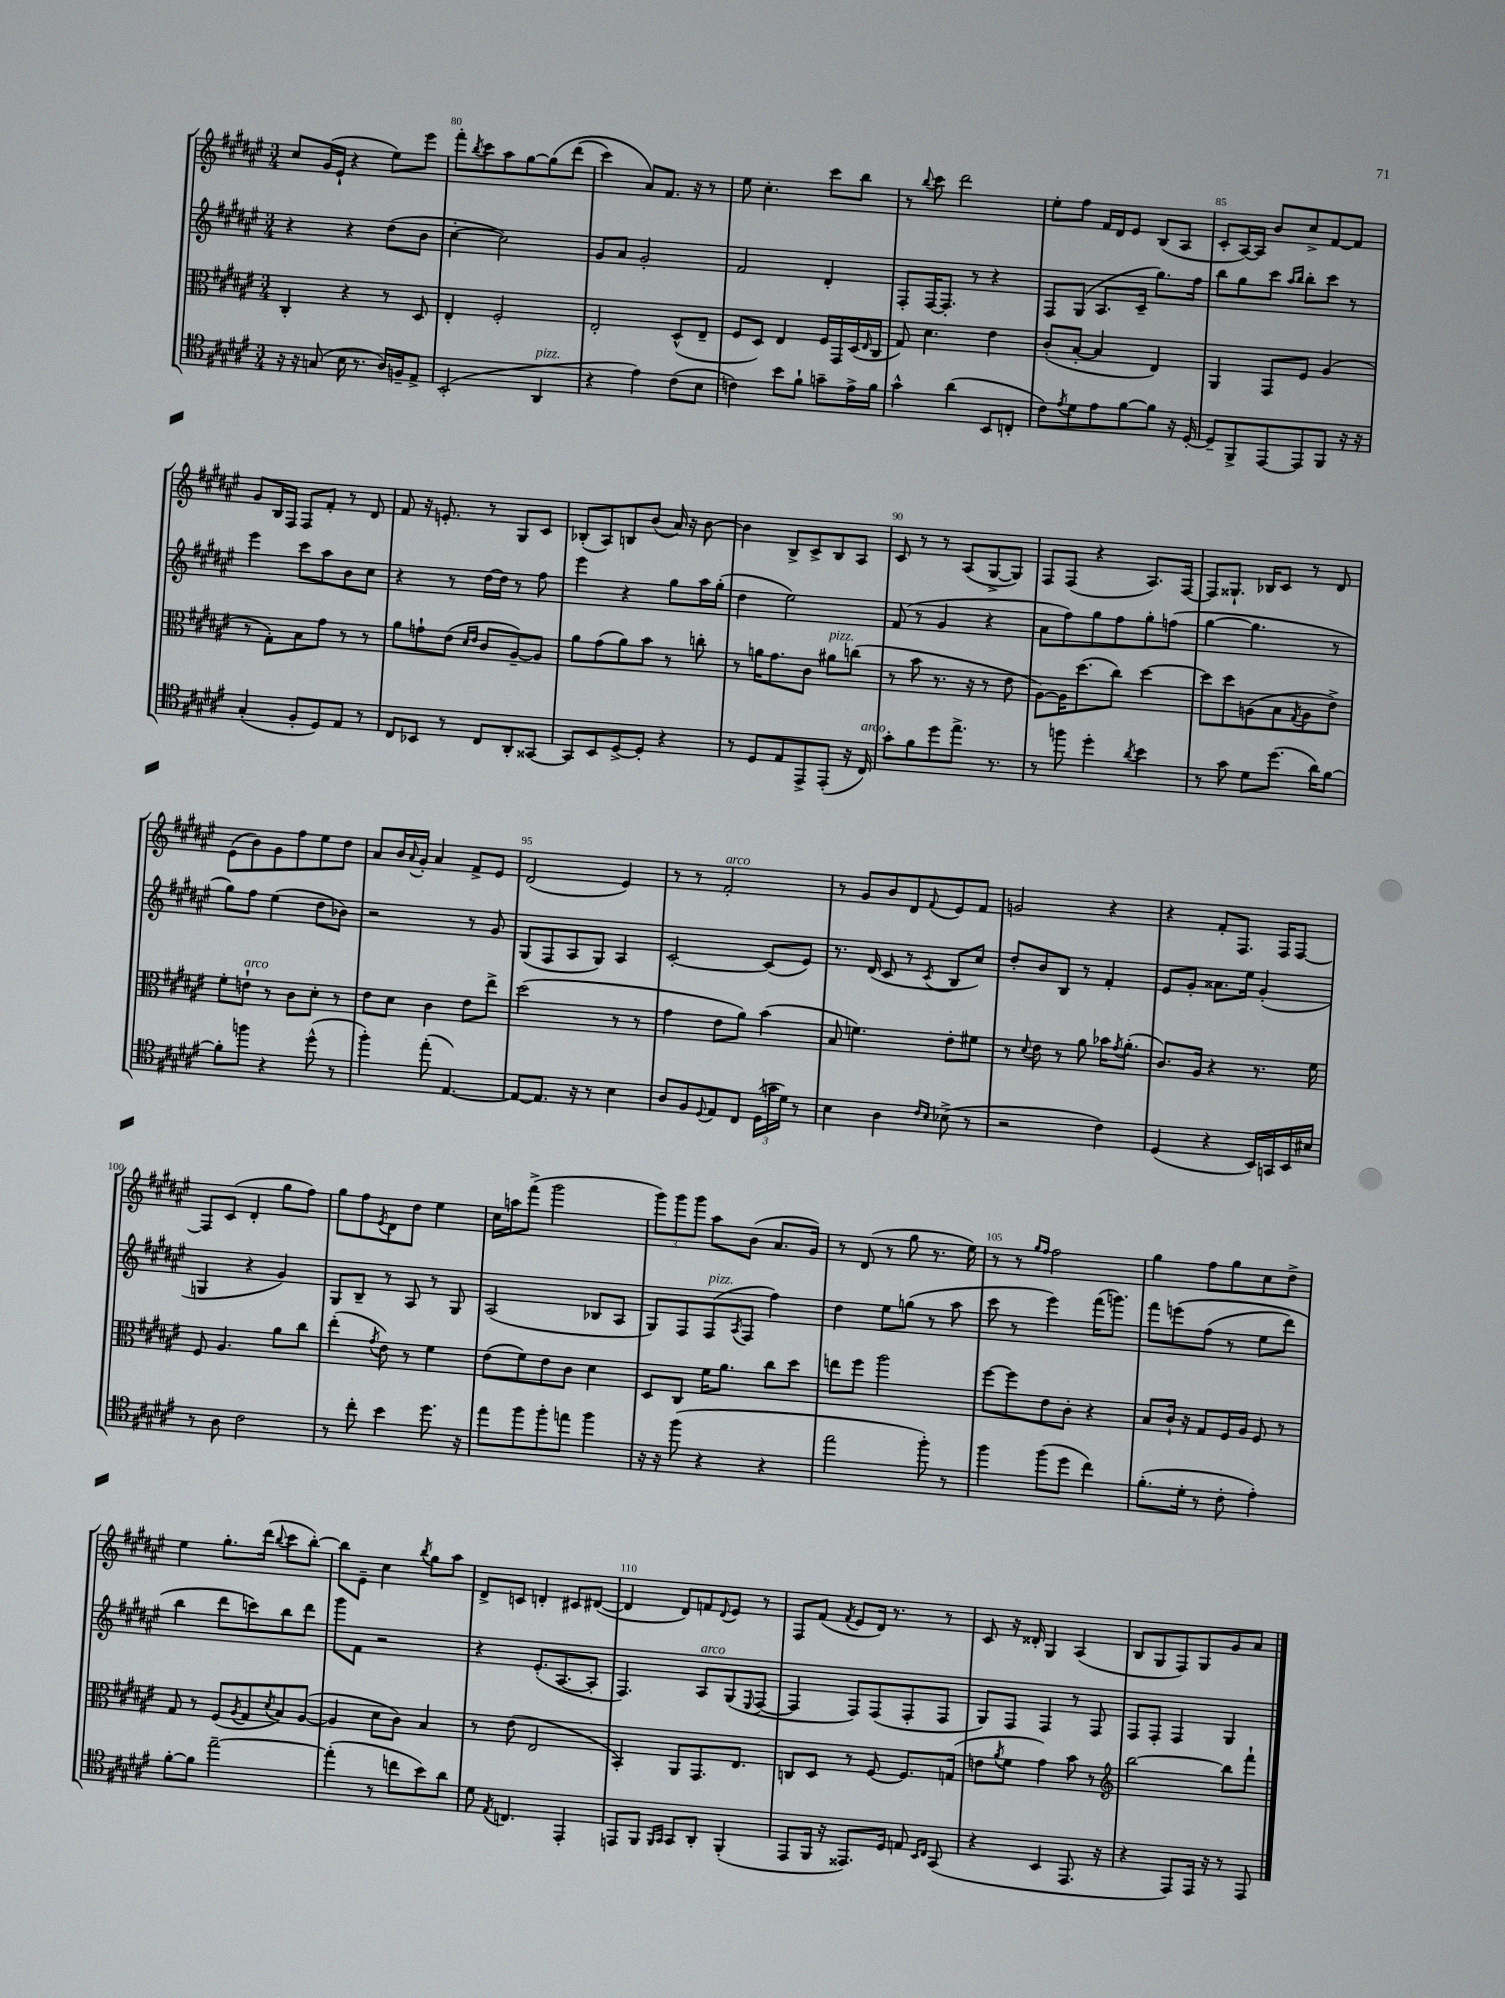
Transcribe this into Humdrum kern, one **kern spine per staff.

**kern	**kern	**kern	**kern
*staff4	*staff3	*staff2	*staff1
*clefC4	*clefC3	*clefG2	*clefG2
*k[f#c#g#d#a#e#]	*k[f#c#g#d#a#e#]	*k[f#c#g#d#a#e#]	*k[f#c#g#d#a#e#]
*M3/4	*M3/4	*M3/4	*M3/4
16r	4C#'	4r	8cc#
16r	.	.	.
(8G	.	.	(16g#
.	.	.	16e#`
16B	4r	4r	4r
8.r	.	.	.
16A#)	8r	(8dd#	8ee#)
16F~	.	.	.
8E#^	8D#	8b	8eee#
=	=	=	=
(2BB'	4E#'	[4cc#'	8fff#'
.	.	.	8qbb
.	.	.	8ccc#
.	2F#'	2cc#])	8aa#
.	.	.	[8gg#
4AA#	.	.	&(8gg#]
.	.	.	(8ddd#
=	=	=	=
4r	2E#'	8g#	4ccc#)
.	.	8a#	.
4e#)	.	2g#'	8a#&)
.	.	.	8.f#
(8c#	(8D#^^	.	.
.	.	.	16r
8B	8E#~	.	8r
=	=	=	=
4c)	8F#	2f#	8ee#
.	8D#)	.	4.cc#'
8b	4E#	.	.
8f#`	.	.	.
8g~	16F#	4d#'	8ccc#
.	16GG#	.	.
16e#^	(16D#	.	8bb
.	16qqE#	.	.
16f#	16C#	.	.
=	=	=	=
4g#^^	8G#)	8F#'	8r
.	.	.	8qqbb
.	4.d#	[16F#	8ccc#
.	.	8.F#']	.
(4a#	.	.	2ddd#
.	.	8r	.
8BB	4e#	4r	.
8C'	.	.	.
=	=	=	=
8c#)	(8c#'	8F#	8ee#'
8qe#	.	.	.
8d#	[8B'	(8G#	8ff#
8e#	4B]	8.A#	16f#
.	.	.	16d#
[8f#	.	.	8e#
.	.	16c#~	.
8f#]	4E#)	8.gg#)	(8B
16r	.	.	8A#
[16D#'	.	16ff#	.
=	=	=	=
8D#~]	4AA#	8bb	8c#'
8FF#^	.	8gg#	[16A#)
.	.	.	16A#]
[8EE#	8GG#	8ccc#	8b
.	.	16qqaa#	.
.	.	16qqbb	.
8EE#]	8F#	8bb'	8cc#^
8FF#	(4A#	8ccc#	[8f#
16r	.	8r	8f#]
16r	.	.	.
=	=	=	=
(4G#'	8r	4eee#	8g#
.	8G#')	.	16B
.	.	.	16F#
8F#'	8B	8ccc#	8F#
8D#)	8g#	8aa#	8f#'
8E#	8r	8b	8r
8r	8r	8cc#	8d#
=	=	=	=
8C#	8a#	4r	8f#
8BB-	8g`	.	16r
.	.	.	8.e'
8r	(8e#	8r	.
.	16qqd#	.	.
.	16qqe#	.	.
8C#	8c#	[16dd#	8r
.	.	16dd#]	.
8AA#'	[8A#~)	8r	8G#
[8GG##	8A#]	8ff#	8c#
=	=	=	=
8GG##]	8a#	4eee#	(8B-'
8BB	(8g#	.	8A#)
[8D#^	8a#)	4r	8B
8D#']	8b	.	(8b
4r	8r	8gg#	16a#)
.	.	.	16r
.	8cc'	16aa#	[8b
.	.	(16gg#'	.
=	=	=	=
8r	8r	4dd#	4b]
8D#	16a	.	.
.	8.g#	.	.
8E#	.	2ee#)	8B^
8EE#^	8c#	.	8c#^
(8EE#'	8a#	.	8B
16r	(8cc	.	8A#
16C#)	.	.	.
=	=	=	=
8g#'	8r	(8f#	8c#
8f#	8b	8r	8r
8dd#	8.r	4g#	8r
8.ee#^	.	.	(8A#
.	16r	.	.
.	8r	4r	[8G#^
8.r	.	.	.
.	8e#	.	8G#])
=	=	=	=
8r	[8A#)	8a#	8F#
8ff	16A#]	8ff#)	(8F#
.	(8.dd#	.	.
4dd#'	.	8gg#	4r
.	8cc#)	8ff#	.
8qa#	.	.	.
4b	[4dd#	8gg#'	8.A#)
.	.	(8ff	.
.	.	.	[16F#
=	=	=	=
8r	8dd#]	[4gg#	8F#]
8g#	8dd#	.	8.G##`
8d#	(8A	4.gg#]	.
.	.	.	16B-
(8.dd#	8B	.	8c#
.	8qG#	.	.
.	8A	.	8r
16a#)	.	.	.
[8f#	8e#^)	8r	8d#
=	=	=	=
8f#']	8f#'	8gg#)	(8e#
8ff	8e`	8ff#	8b)
4r	8r	(4ee#	8g#
.	8c#	.	8ff#
(8dd#^^	8d#'	8dd#	8ee#
8r	8r	8b-)	8dd#
=	=	=	=
4ff#')	8e#	2r	8a#
.	8d#	.	16b
.	.	.	8qqa#
.	.	.	16g#'
(8ee#'	4c#	.	4a#
[4.E#)	.	.	.
.	8e#	8r	8f#^
.	8ee#^	8g#	8e#
=	=	=	=
8E#_	(2dd#	(8G#	(2d#
8.E#]	.	8F#	.
.	.	8A#	.
16r	.	.	.
8r	.	8G#)	.
4B	8r	4A#	4e#)
.	8r	.	.
=	=	=	=
8A#	4g#	[2c#'	8r
8F#	.	.	8r
8qqD#	.	.	.
8E#	8e#	.	2f#'
8C#	8a#)	.	.
(24D#	(4b	(8c#]	.
24g	.	.	.
24d#)	.	.	.
8r	.	8e#)	.
=	=	=	=
4B	8B	8.r	8r
.	4.f)	.	8g#
.	.	(16d#	.
4A#	.	8c#	8b
.	.	8r	8d#
16qqc#	.	.	.
16qqB	.	8qc#	8qqf#
(8B-^	8e#'	8B	8e#
8r	8f#	8cc#)	8f#
=	=	=	=
2r	8r	8dd#'	2g
.	8qqd#	.	.
.	8e#	8b	.
.	8r	8B	.
.	8a#	8r	.
4c#)	16b-	4f#'	4r
.	8qg#	.	.
.	(8.a#'	.	.
=	=	=	=
(4D#	8.c#)	8e#	4r
.	.	8g#'	.
.	16A#	.	.
4r	4r	8.a##	8f#'
.	.	.	8.F#
.	.	16ee#	.
16BB)	8.r	(4g#'	.
16GG	.	.	16F#
16BB	.	.	[8F#
16B#	16f#	.	.
=	=	=	=
8r	8F#	4G	8F#]
8A#	4.A#	.	(8c#
2c#	.	4r	4d#'
.	8a#	4g#)	8gg#
.	8cc#	.	8ff#)
=	=	=	=
8r	(4ee#'	8G#	8gg#
8cc#'	.	8B~	8ff#
.	8qg#	.	8qe#
4b	8e#)	8r	8d#
.	8r	8A#	8dd#
8.dd#	4f#	8r	4ee#
.	.	8G#	.
16r	.	.	.
=	=	=	=
8ee#	(8e#	(2A#	16cc#
.	.	.	16aa
8ff#	8f#)	.	(8fff#^
8ff#'	8e#	.	2ggg#
8ee	8c#	.	.
4ff#	4d#	8B-	.
.	.	8A#	.
=	=	=	=
16r	8D#	8G#)	12ggg#)
16r	.	.	.
.	.	.	12ggg#
(8ff#	8C#	8F#	.
.	.	.	12ggg#
4r	16f#	(8F#	8aa#
.	8.a#	.	.
.	.	8qA#	.
.	.	8F#	(8b
4r	8cc#	4ff#)	8.a#
.	8dd#	.	.
.	.	.	16g#)
=	=	=	=
2ee#	8ee	4dd#	8r
.	8ff#	.	(8d#
.	2aa#	8ee#	8r
.	.	(8gg	8gg#
8ff#')	.	8r	8.r
8r	.	8aa#	.
.	.	.	16ee#)
=	=	=	=
4ff#	[8ff#	8ccc#	8r
.	8ff#]	8r	8r
.	.	.	16qqgg#
.	.	.	16qqff#
(8ff#	8e#	4eee#)	2ff#
8dd#	8c#'	.	.
4cc#)	4r	(16fff#	.
.	.	8.ggg)	.
=	=	=	=
(8.f#'	8B	8fff#	4gg#
.	16c#`	&(8eee	.
16d#'	16r	.	.
8r	8G#	(8ff#	8ff#
8c#'	16F#	8r	8gg#
.	16A#	.	.
4e#')	8F#	8ee#	8cc#
.	8r	8ddd#)	8dd#^
=	=	=	=
[8f#'	8G#	4bb	4ee#
8f#]	8r	.	.
[2ee#~	(8F#	8ddd#	8.gg#'
.	8qA#	.	.
.	8G#	8ccc&)	.
.	.	.	(16ddd#
.	8qd#	.	8qqbb
.	8B)	8bb	8ccc#
.	([8A#	8ddd#	[8bb')
=	=	=	=
(4ee#']	4A#]	8ggg#	8bb]
.	.	8f#	8e#~
8r	8d#	2r	4cc#
8cc	8c#)	.	.
.	.	.	8qbb
8b)	4B	.	8gg#
8a#	.	.	8aa#
=	=	=	=
8d#	8r	4r	8d#^
8qE#	.	.	.
4.C	(8e#	.	8c
.	2E#	(8.e#'	4d'
.	.	[8.A#	.
4EE#'	.	.	8c#
.	.	8A#']	([8d#
=	=	=	=
8EE	4BB')	4.F#)	4d#]
8FF#	.	.	.
16qqFF#	.	.	.
16qqGG#	.	.	.
8GG#	8AA#	.	8d#)
8AA#'	8.GG#	8A#	8f
.	.	.	8qqd#
(4FF#'	.	(8G#	8e#
.	8.E#	.	.
.	.	8qqE#	.
.	.	[8F#	8r
=	=	=	=
8EE#	8C	4F#]	8F#
16FF#	8D#	.	(8f#
16r	.	.	.
.	.	.	8qf#
8.EE##)	8r	8F#)	8e#
.	[8F#	(8F#	16d#)
16D#	.	.	8.r
8E	8.F#]	8F#'	.
16qqBB	.	.	.
16qqC#	.	.	.
(8GG#	.	8F#	8r
.	(16G	.	.
=	=	=	=
4r	8e	8G#)	8c#
.	8qa#	.	.
.	8f#	8F#	16r
.	.	.	16d##'
4BB	4g#)	4F#	4G#
8.EE#	8b	8r	(4A#
.	8r	8F#	.
16r	.	.	.
=	=	=	=
*	*clefG2	*	*
4r	[2bb	8F#	8B
.	.	8F#'	8G#
8EE#)	.	4F#	8F#)
16EE#	.	.	8G#
16r	.	.	.
8r	8bb]	4G#	8g#
8EE#	8fff#`	.	8a#
==	==	==	==
*-	*-	*-	*-
